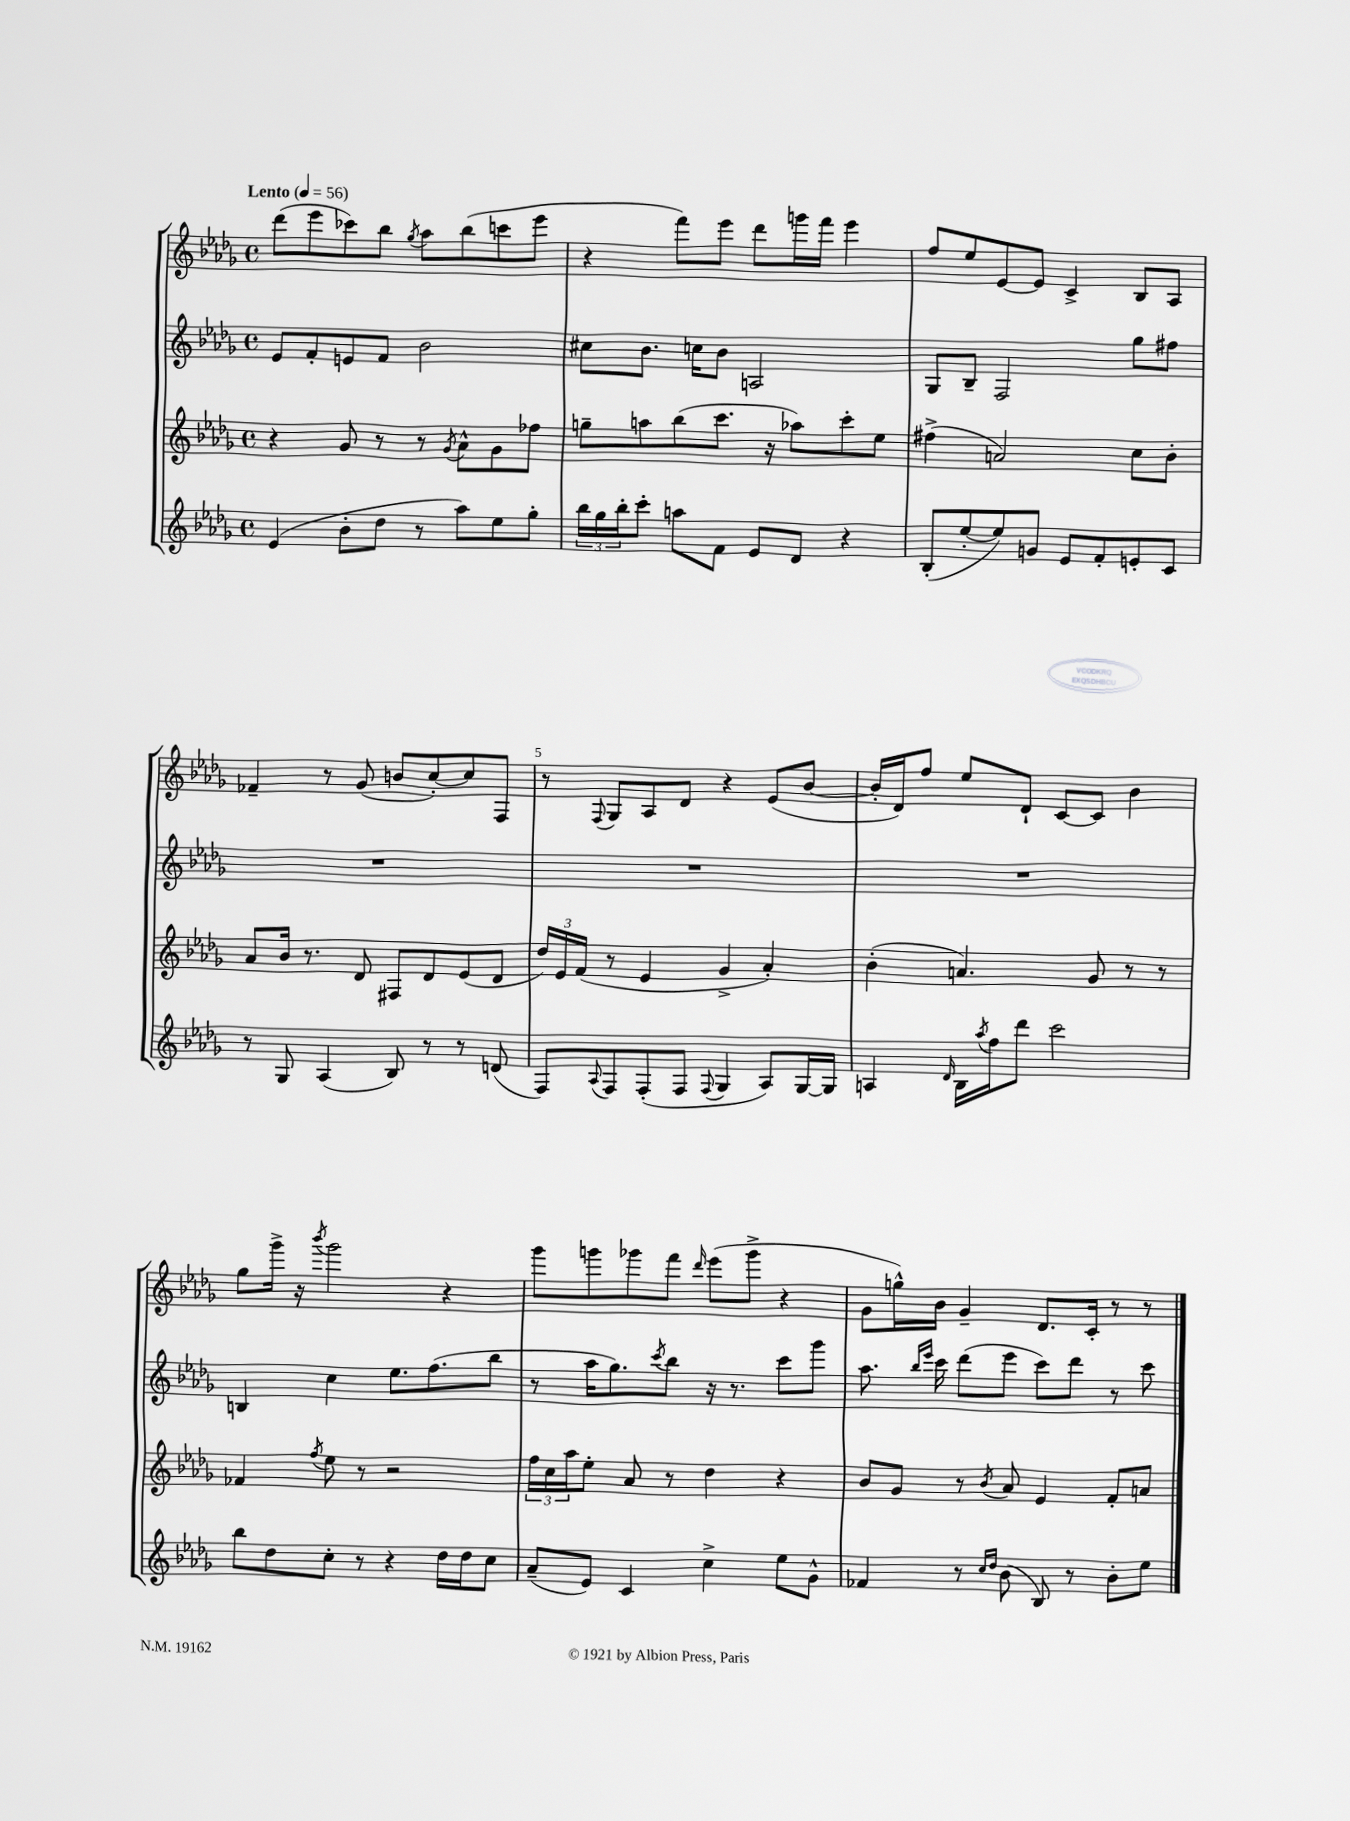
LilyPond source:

<<
\new StaffGroup <<
\new Staff = "s0" {
    \clef treble \key des \major \defaultTimeSignature \time 4/4 \tempo "Lento" 4 = 56
    des'''8( ees'''8 ces'''8) bes''8 \acciaccatura { ges''8 } aes''8 bes''8( c'''8 ees'''8 |
    r4 f'''8) ees'''8 des'''8 g'''16 f'''16 ees'''4 |
    f''8 ees''8 ees'8~ ees'8 c'4-> bes8 aes8 |
    fes'4-- r8 ges'8( b'8 c''8~-.) c''8 f8 |
    r8 \appoggiatura { f8 } ges8 aes8 des'8 r4 ees'8( bes'8~ |
    bes'16-. des'16) f''8 ees''8 des'8-! c'8~ c'8 bes'4 |
    ges''8 ges'''16-> r16 \acciaccatura { bes'''8 } ges'''2 r4 |
    ges'''8 g'''8 ges'''8 f'''8 \grace { des'''16 } ees'''8( ges'''8-> r4 |
    ges'8 g''16-^) bes'16 ges'4-- des'8. c'16-. r8 r8 \bar "|." |
}
\new Staff = "s1" {
    \clef treble \key des \major \defaultTimeSignature \time 4/4
    ees'8 f'8-. e'8 f'8 bes'2 |
    cis''8 bes'8. c''16 bes'8 a2 |
    ges8 bes8-- f2 ges''8 fis''8 |
    R1 |
    R1 |
    R1 |
    b4 c''4 ees''8. f''8.( bes''8 |
    r8 aes''16 ges''8.) \acciaccatura { c'''8 } bes''8 r16 r8. c'''8 ges'''8 |
    aes''8. \grace { bes''16 ees'''16 } c'''16 des'''8( ees'''8 c'''8) des'''8 r8 c'''8 \bar "|." |
}
\new Staff = "s2" {
    \clef treble \key des \major \defaultTimeSignature \time 4/4
    r4 ges'8 r8 r8 \acciaccatura { ges'8 } aes'8-^ ges'8 fes''8 |
    g''8-- a''8 bes''8( c'''8. r16 aes''8) c'''8-. ees''8 |
    fis''4->( a'2) c''8 bes'8-. |
    aes'8 bes'16 r8. des'8 fis8 des'8 ees'8( des'8 |
    \tuplet 3/2 { des''16) ees'16 f'16( } r8 ees'4 ges'4-> aes'4-.) |
    bes'4-.( a'4.) ges'8 r8 r8 |
    fes'4 \acciaccatura { f''8 } ees''8 r8 r2 |
    \tuplet 3/2 { f''16 c''16 aes''16 } ees''8-. aes'8 r8 des''4 r4 |
    bes'8 ges'8 r8 \acciaccatura { bes'8 } aes'8 ees'4 f'8-. a'8 \bar "|." |
}
\new Staff = "s3" {
    \clef treble \key des \major \defaultTimeSignature \time 4/4
    ees'4( bes'8-. des''8 r8 aes''8) ees''8 ges''8-. |
    \tuplet 3/2 { bes''16 ges''16 bes''16-. } c'''8-. a''8 f'8 ees'8 des'8 r4 |
    bes8-.( ees''8~-. ees''8) g'8 ees'8 f'8-. e'8-. c'8 |
    r8 ges8 aes4( bes8) r8 r8 d'8( |
    f8) \appoggiatura { aes8 } f8 f8-.( f8 \appoggiatura { f8 } ges4 aes8) ges16~ ges16 |
    a4 \grace { des'16 } bes16 \acciaccatura { aes''8 } f''16 des'''8 c'''2 |
    bes''8 des''8 c''8-. r8 r4 des''16 des''16 c''8 |
    aes'8--( ees'8) c'4 c''4-> ees''8 ges'8-^ |
    fes'4 r8 \grace { c''16 des''16 } bes'8( bes8) r8 bes'8-. ees''8 \bar "|." |
}
>>
>>
\layout { \context { \Score \override BarNumber.break-visibility = ##(#f #t #t) barNumberVisibility = #(every-nth-bar-number-visible 5) } }
